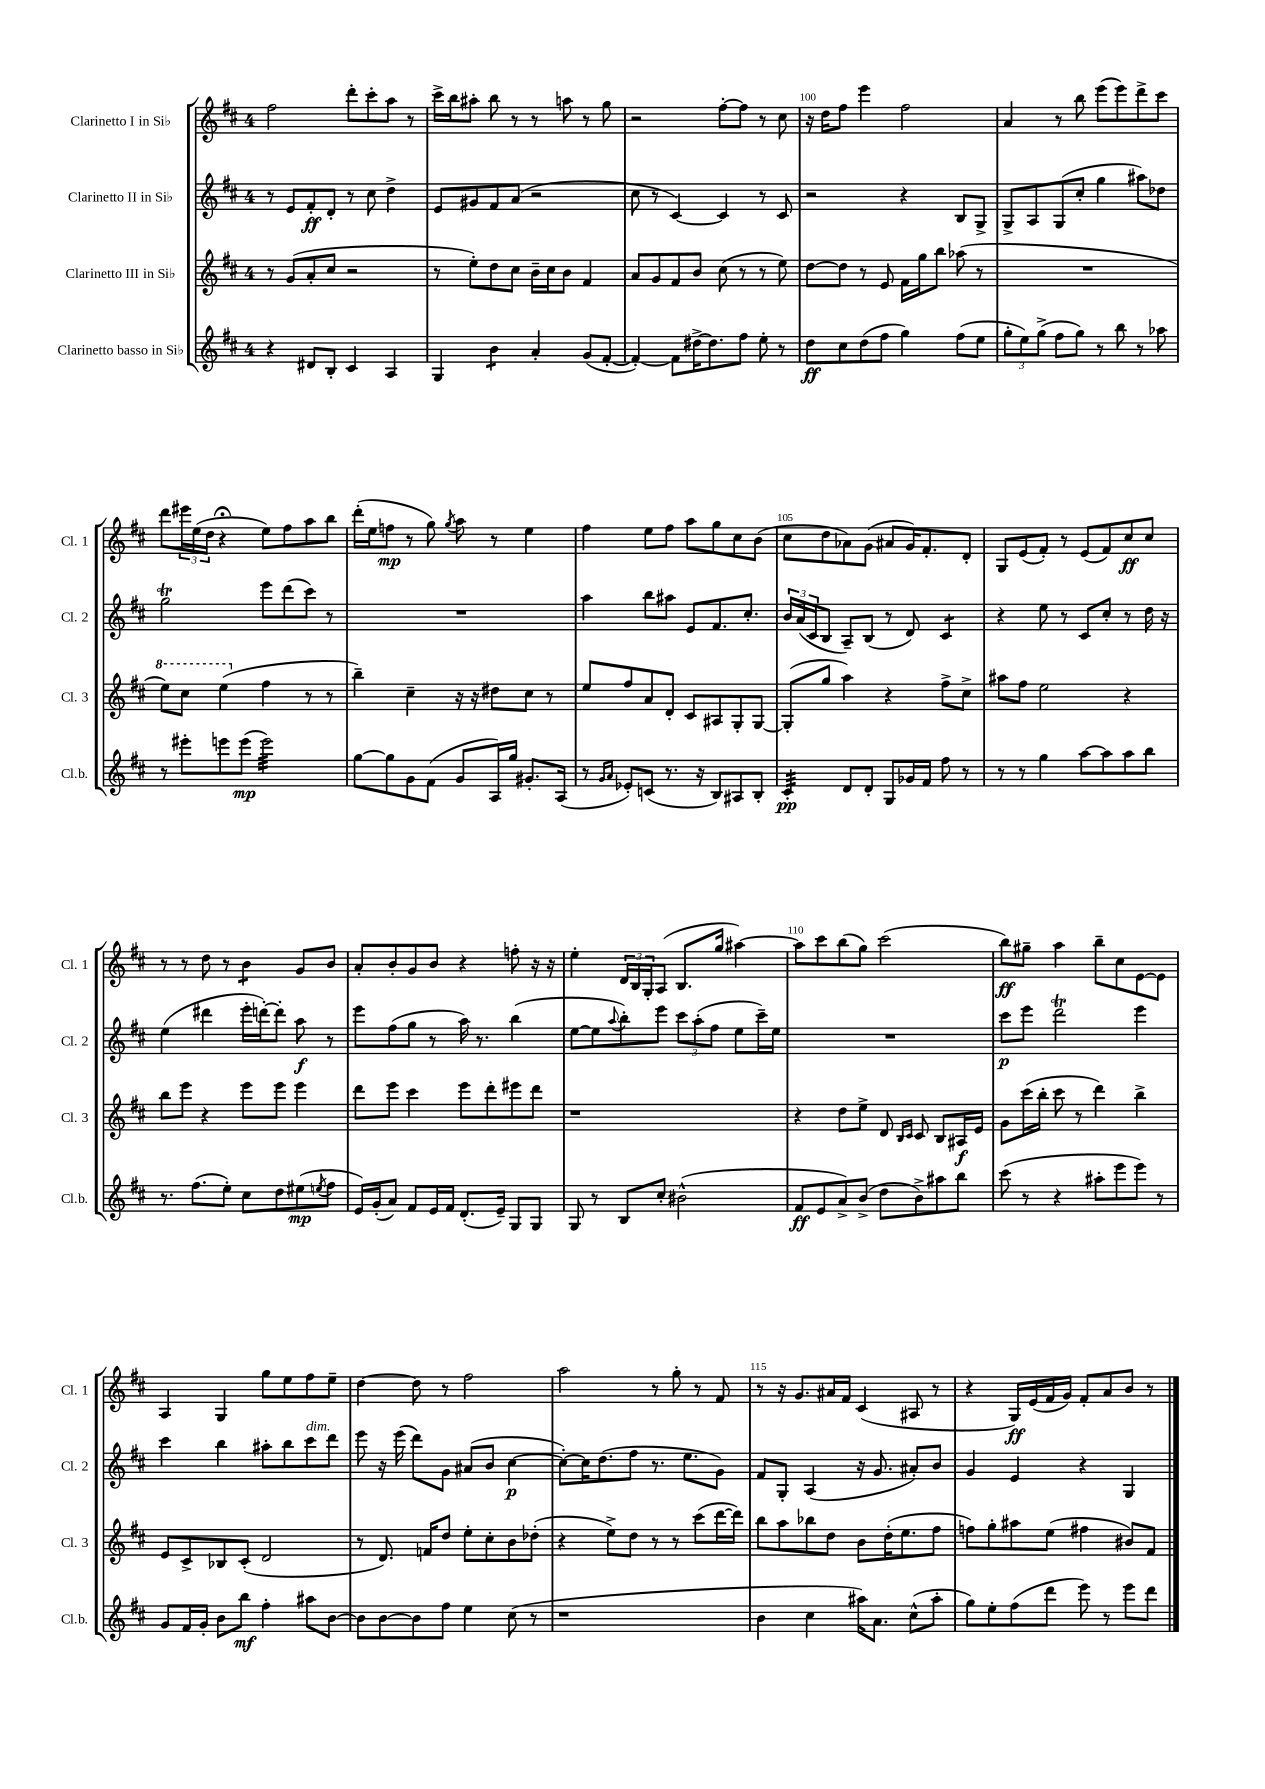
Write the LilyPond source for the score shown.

<<
\new StaffGroup <<
\new Staff = "s0" \with { instrumentName = "Clarinetto I in Sib" shortInstrumentName = "Cl. 1" } {
    \clef treble \key d \major \once \override Staff.TimeSignature.style = #'single-digit \time 4/4
    fis''2 d'''8-. cis'''8-. a''8 r8 |
    cis'''16-> b''16 ais''8-. b''8 r8 r8 a''8 r8 g''8 |
    r2 fis''8~-. fis''8 r8 cis''8 |
    r16 d''16 fis''8 e'''4 fis''2 |
    a'4 r8 b''8 e'''8( e'''8) d'''8-> cis'''8 |
    d'''8 \tuplet 3/2 { eis'''16 e''16( d''16 } r4\fermata e''8) fis''8 a''8 b''8 |
    d'''16-.( e''16 f''8\mp r8 g''8) \acciaccatura { g''8 } a''8 r8 e''4 |
    fis''4 e''8 fis''8 a''8 g''8 cis''8 b'8( |
    cis''8 d''8 aes'8) g'8( ais'8 g'16) fis'8.-. d'8-. |
    g8 e'8( fis'8-.) r8 e'8( fis'8) cis''8\ff cis''8 |
    r8 r8 d''8 r8 b'4:8 g'8 b'8 |
    a'8-. b'8-. g'8 b'8 r4 f''8-. r16 r16 |
    e''4-. \tuplet 3/2 { d'16 b16 g16-. } a8( b8. g''16 ais''4~) |
    ais''8 cis'''8 b''8( g''8) cis'''2( |
    b''8\ff) gis''8-- a''4 b''8-- cis''8 e'8~ e'8 |
    a4 g4 g''8 e''8 fis''8 e''8-- |
    d''4~ d''8 r8 fis''2 |
    a''2 r8 g''8-. r8 fis'8 |
    r8 r16 g'8. ais'16 fis'16 cis'4( ais8 r8 |
    r4 g16\ff) e'16( fis'16 g'16) fis'8-. a'8 b'8 r8 \bar "|." |
}
\new Staff = "s1" \with { instrumentName = "Clarinetto II in Sib" shortInstrumentName = "Cl. 2" } {
    \clef treble \key d \major \once \override Staff.TimeSignature.style = #'single-digit \time 4/4
    r8 e'8 fis'8-.\ff d'8-. r8 cis''8 d''4-> |
    e'8 gis'8 fis'8 a'8( r2 |
    cis''8 r8 cis'4~) cis'4 r8 cis'8 |
    r2 r4 b8 g8-> |
    g8-> a8 g8( cis''8-. g''4 ais''8) des''8 |
    g''2\trill e'''8 d'''8( cis'''8) r8 |
    R1 |
    a''4 b''8 ais''8 e'8 fis'8. cis''8.-. |
    \tuplet 3/2 { b'16 a'16( cis'16 } b8 a8--) b8( r8 d'8) cis'4:8 |
    r4 e''8 r8 cis'8 cis''8-. r8 d''16 r16 |
    e''4( dis'''4 e'''16-. d'''16~-.) d'''8-. a''8\f r8 |
    e'''8 fis''8( g''8 r8 a''16) r8. b''4( |
    e''8~ e''8 \appoggiatura { a''8 } b''8-.) e'''8 \tuplet 3/2 { cis'''8 a''8-.( fis''8 } e''8 cis'''16--) e''16 |
    R1 |
    cis'''8\p e'''8 d'''2\trill e'''4 |
    cis'''4 b''4 ais''8-. b''8 cis'''8^\markup { \italic "dim." } d'''8 |
    e'''8 r16 e'''16( d'''8) g'8 ais'8( b'8 cis''4~\p |
    cis''8~-.) cis''16 d''8.( fis''8 r8. e''8. g'8) |
    fis'8 g8-. a4( r16 g'8. ais'8-.) b'8 |
    g'4 e'4 r4 g4 \bar "|." |
}
\new Staff = "s2" \with { instrumentName = "Clarinetto III in Sib" shortInstrumentName = "Cl. 3" } {
    \clef treble \key d \major \once \override Staff.TimeSignature.style = #'single-digit \time 4/4
    r8 g'8( a'8-. cis''8 r2 |
    r8 e''8-.) d''8 cis''8 b'16-- cis''16 b'8 fis'4 |
    a'8 g'8 fis'8 b'8 cis''8( r8 r8 e''8) |
    d''8~ d''8 r8 e'8 fis'16 g''16 b''8 aes''8( r8 |
    R1 |
    \ottava #1 e'''8) cis'''8 e'''4( \ottava #0 fis''4 r8 r8 |
    b''4--) cis''4-- r16 r16 dis''8 cis''8 r8 |
    e''8 fis''8 a'8 d'8-. cis'8 ais8 g8-. g8~ |
    g8-.( g''8 a''4) r4 fis''8-> cis''8-> |
    ais''8 fis''8 e''2 r4 |
    b''8 e'''8 r4 e'''8 e'''8 e'''4 |
    d'''8 e'''8 cis'''4 e'''8 d'''8-. eis'''8 d'''8 |
    r1 |
    r4 d''8 e''8-> d'8 \grace { b16 cis'16 } cis'8 b8 ais16\f e'16 |
    g'8 cis'''16( b''16-. cis'''8 r8 d'''4) b''4-> |
    e'8 cis'8-> bes8 cis'8-.( d'2 |
    r8 d'8.) f'16 d''8 e''8-. cis''8-. b'8 des''8-.( |
    r4 e''8->) d''8 r8 r8 cis'''8( d'''16~ d'''16) |
    b''8 a''8 bes''8 d''8 b'8 d''16-.( e''8. fis''8 |
    f''8) g''8-. ais''8 e''8( fis''4 bis'8) fis'8 \bar "|." |
}
\new Staff = "s3" \with { instrumentName = "Clarinetto basso in Sib" shortInstrumentName = "Cl.b." } {
    \clef treble \key d \major \once \override Staff.TimeSignature.style = #'single-digit \time 4/4
    r4 dis'8 b8-. cis'4 a4 |
    g4 b'4:8 a'4-. g'8( fis'8~-. |
    fis'4~-.) fis'8 dis''16~-> dis''8. fis''8 e''8-. r8 |
    d''8\ff cis''8 d''8( fis''8 g''4) fis''8( e''8 |
    \tuplet 3/2 { g''8-. e''8) g''8->( } fis''8 g''8) r8 b''8 r8 aes''8 |
    r8 eis'''8-. e'''8 e'''8\mp( e'''2:32) |
    g''8~ g''8 g'8 fis'8( g'8 a16) g''16 gis'8.-. a16( |
    r8 \grace { g'16 a'16 } ees'8-.) c'8( r8. r16 b8) ais8 b8-. |
    cis'4:32-.\pp d'8 d'8-. g8 ges'16 fis'16 fis''8 r8 |
    r8 r8 g''4 a''8~ a''8 a''8 b''8 |
    r8. fis''8.( e''8-.) cis''8 d''8 eis''8\mp( \acciaccatura { e''8 } fis''8 |
    e'16) g'16-.( a'8) fis'8 e'16 fis'16 d'8.-.( e'16--) g8 g8 |
    g8 r8 b8 cis''8-. bis'2-^( |
    fis'8\ff e'8 a'8->) b'8->( d''8 b'8->) ais''8 b''8 |
    cis'''8( r8 r4 ais''8-. e'''8 e'''8) r8 |
    g'8 fis'16 g'16-. b'8 b''8\mf fis''4-. ais''8 b'8~ |
    b'8 b'8~ b'8 fis''8 e''4 cis''8( r8 |
    r1 |
    b'4 cis''4 ais''16) a'8. cis''8-^( ais''8-. |
    g''8) e''8-. fis''8( d'''8 e'''8) r8 e'''8 d'''8 \bar "|." |
}
>>
>>
\layout { \context { \Score currentBarNumber = #97 \override BarNumber.break-visibility = ##(#f #t #t) barNumberVisibility = #(every-nth-bar-number-visible 5) } }
